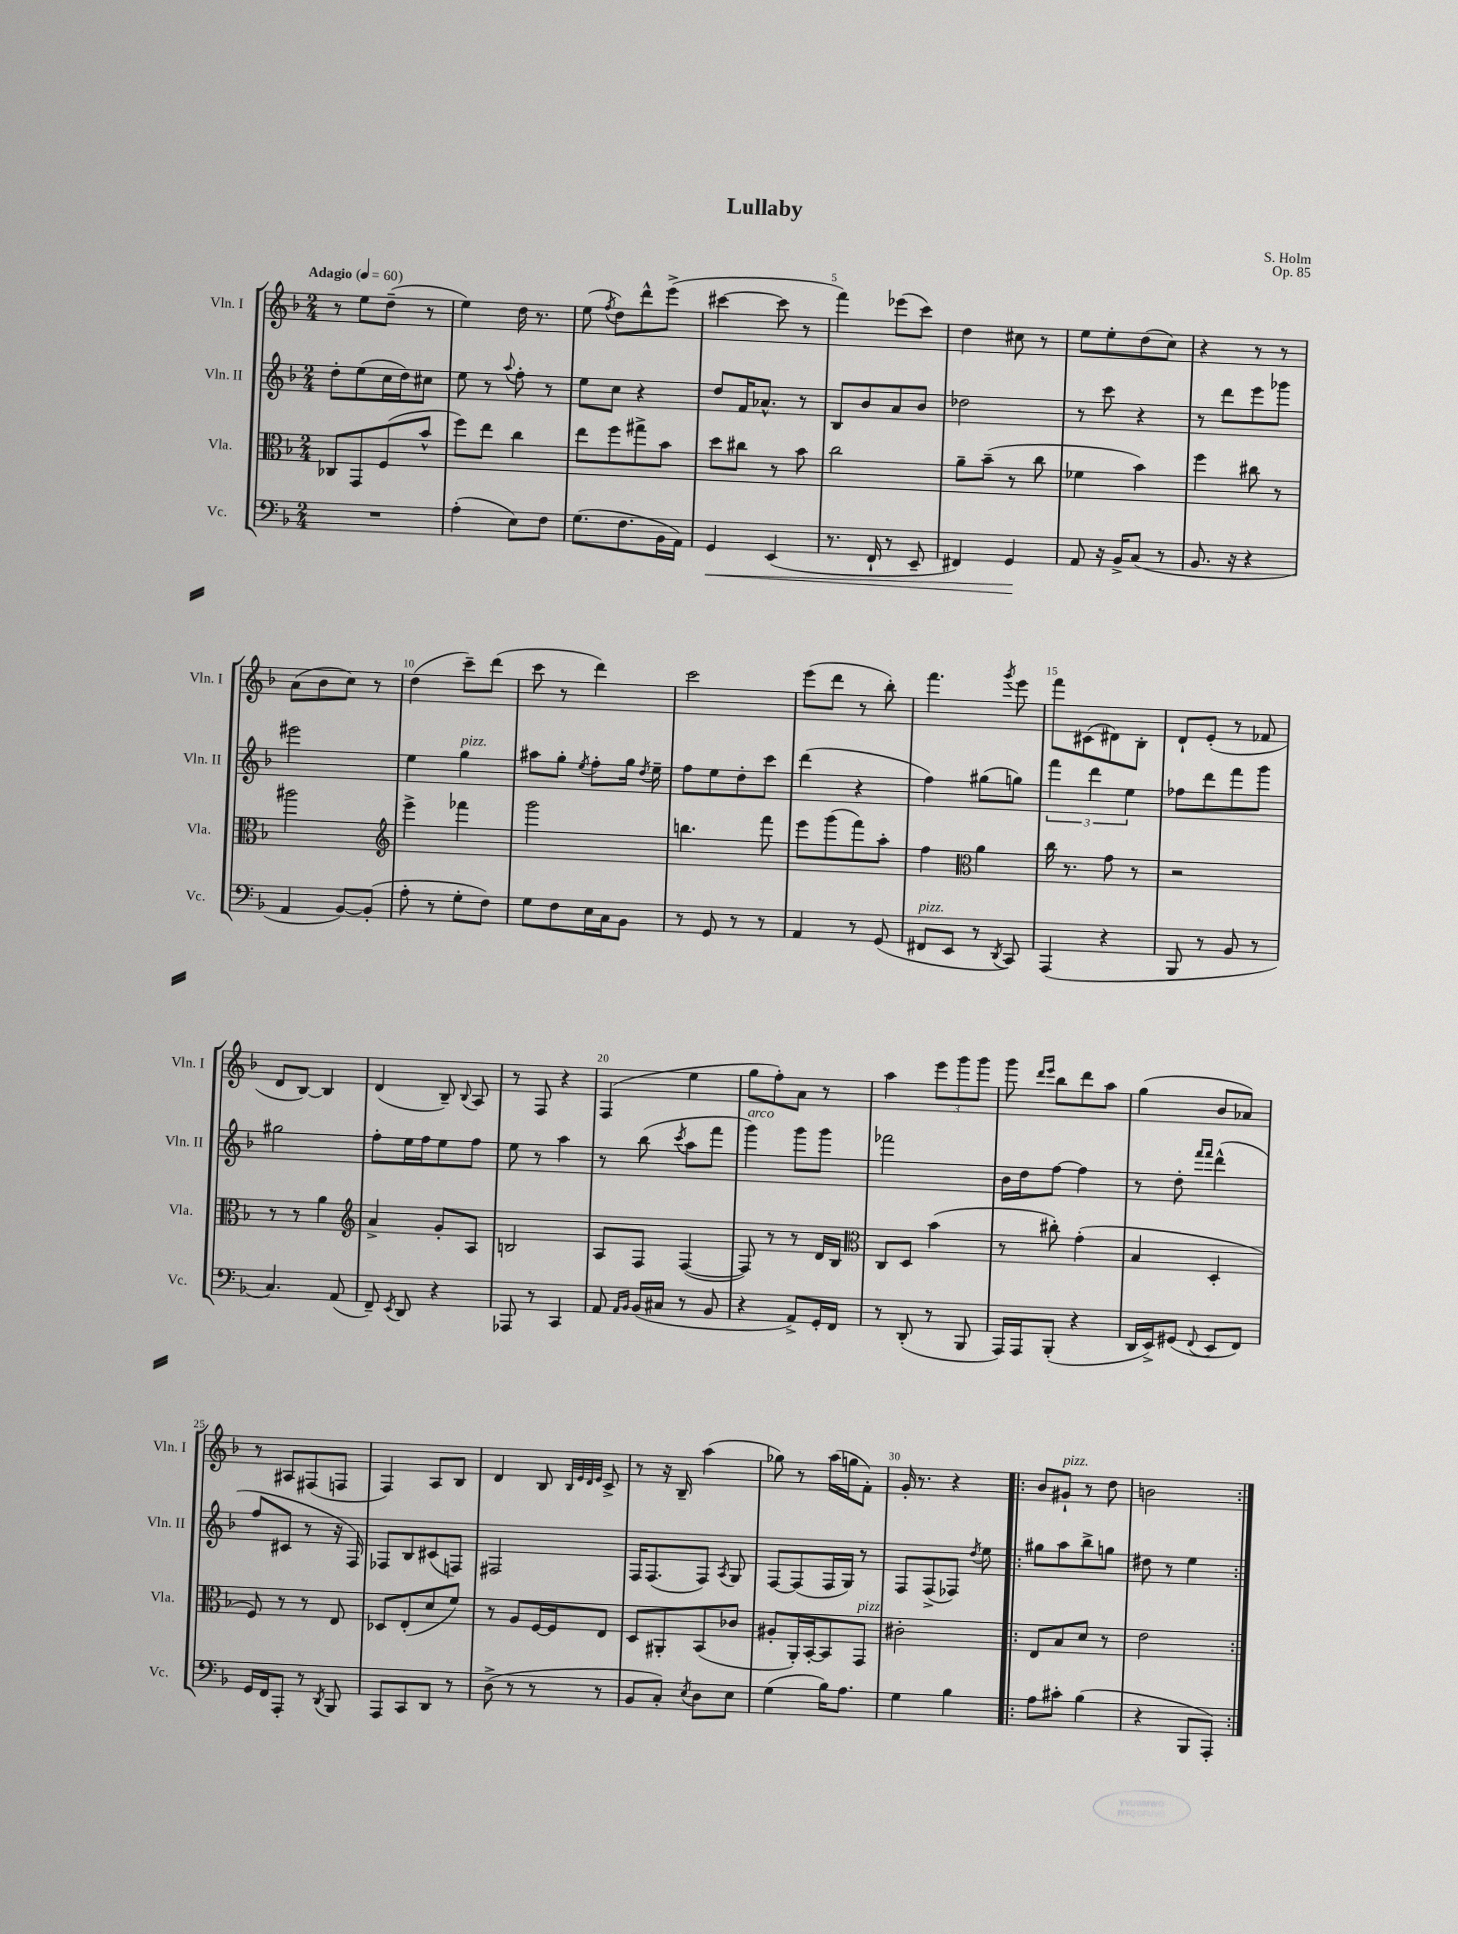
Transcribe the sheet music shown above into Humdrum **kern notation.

**kern	**dynam	**kern	**kern	**kern
*part4	*part4	*part3	*part2	*part1
*staff4	*staff4	*staff3	*staff2	*staff1
*I"Vc.	*	*I"Vla.	*I"Vln. II	*I"Vln. I
*I'Vc.	*	*I'Vla.	*I'Vln. II	*I'Vln. I
*clefF4	*	*clefC3	*clefG2	*clefG2
*k[b-]	*	*k[b-]	*k[b-]	*k[b-]
*M2/4	*	*M2/4	*M2/4	*M2/4
*MM60	*	*MM60	*MM60	*MM60
=1	=1	=1	=1	=1
!	!	!	!	!LO:TX:a:B:t=Adagio
2r	.	8C-X/L	8dd'\L	8r
.	.	8GG/	(8ee\	8ee\L
.	.	(8F/	16cc\L	(8dd~\J
.	.	.	16dd\J)	.
.	.	8b-^^/J	8cc#X\J	8r
=2	=2	=2	=2	=2
(4A'\	.	8ff\L)	8ee\	4ee\)
.	.	8ee\J	8r	.
.	.	.	8qqaa/	.
8E\L)	.	4cc\	8ff'\	16dd\
.	.	.	.	8.r
8F\J	.	.	8r	.
=3	=3	=3	=3	=3
(8.G\L	.	8ee\L	8ee\L	(8ee\
.	.	.	.	8qff/
.	.	8ff\	8cc\J	8dd\L)
8.F\	.	.	.	.
.	.	8gg#X^\	4r	8ddd^^\
16BB-\L	.	8b-\J	.	(8eee^\J
16AA\JJ)	.	.	.	.
=4	=4	=4	=4	=4
!	!LO:HP:b	!	!	!
4GG/	<	8dd\L	8dd/L	[4ccc#X\
.	.	8cc#X\J	16f/K	.
.	.	.	8.a-X^^/J	.
(4EE/	.	8r	.	8ccc#\]
.	.	8b-\	8r	8r
=5	=5	=5	=5	=5
8.r	.	2cc\	8B-/L	4fff\)
.	.	.	8b-/	.
16FF`/	.	.	.	.
8r	.	.	8a/	(8eee-X\L
8EE~/	.	.	8b-/J	8ccc\J)
=6	=6	=6	=6	=6
4FF#X/)	.	8a~\L	2dd-X\	4dd\
.	.	(8b-~\J	.	.
4GG/	.	8r	.	8cc#X\
.	.	8cc\	.	8r
.	[	.	.	.
=7	=7	=7	=7	=7
8AA/	.	4f-X\	8r	8ee\L
16r	.	.	8ccc\	8ee'\
16BB-^/KL	.	.	.	.
(8C/J	.	4b-\)	4r	(8dd\
8r	.	.	.	8cc\J)
=8	=8	=8	=8	=8
8.BB-/	.	4ff\	8r	4r
.	.	.	8ddd\L	.
16r	.	.	.	.
4r	.	8cc#X\	8eee\	8r
.	.	8r	8ggg-X\J	8r
!!LO:LB:g=z
=9	=9	=9	=9	=9
4AA/	.	2aa#X\	2eee#X\	(8a\L
.	.	.	.	8b-\
[8BB-/L)	.	.	.	8cc\J)
(8BB-'/J]	.	.	.	8r
=10	=10	=10	=10	=10
*	*	*clefG2	*	*
8A'\	.	4eee^\	4ee\	(4dd\
8r	.	.	.	.
!	!	!	!LO:TX:a:i:t=pizz.	!
8G'\L	.	4fff-X\	4gg\	8ccc~\L)
8F\J)	.	.	.	(8ddd\J
=11	=11	=11	=11	=11
8G\L	.	2ggg\	8aa#X\L	8ccc\
8F\	.	.	8gg'\J	8r
.	.	.	8qee/	.
16E\L	.	.	8ff'\L	4ddd\)
16C\J	.	.	.	.
8BB-\J	.	.	16gg\Jk	.
.	.	.	8qdd/	.
.	.	.	16ee~\	.
=12	=12	=12	=12	=12
8r	.	4.bbn\	8ff\L	2ccc\
8GG/	.	.	8ee\	.
8r	.	.	8dd'\	.
8r	.	8fff\	8ccc\J	.
=13	=13	=13	=13	=13
4AA/	.	8eee\L	(4ddd\	(8eee\L
.	.	(8ggg\	.	8ddd\J
8r	.	8fff\)	4r	8r
(8GG/	.	8aa'\J	.	8bb-'\)
=14	=14	=14	=14	=14
!LO:TX:a:i:t=pizz.	!	!	!	!
8FF#X/L	.	4ff\	4ff\)	4.fff\
8EE/J	.	.	.	.
*	*	*clefC3	*	*
8r	.	4a\	(8gg#X\L	.
8qDD/	.	.	.	8qggg/
8CC/)	.	.	8ggn\J)	8eee\
=15	=15	=15	=15	=15
(4AAA/	.	16cc\	6fff\	8fff\L
.	.	8.r	.	.
.	.	.	.	(8c#X\
.	.	.	6ddd\	.
4r	.	8g\	.	8d#X\)
.	.	.	6ee\	.
.	.	8r	.	8B-'\J
=16	=16	=16	=16	=16
8BBB-/	.	2r	8ff-X\L	8d`/L
8r	.	.	8ddd\	(8e'/J
8BB-/	.	.	8fff\	8r
8r	.	.	8ggg\J	8f-X/
!!LO:LB:g=z
=17	=17	=17	=17	=17
4.C/)	.	8r	2gg#X\	8d/L
.	.	8r	.	[8B-/J)
.	.	4a\	.	4B-/]
(8AA/	.	.	.	.
=18	=18	=18	=18	=18
*	*	*clefG2	*	*
8FF~/)	.	4a^/	8ff'\L	(4d/
8qEE/	.	.	.	.
8DD/	.	.	16ee\L	.
.	.	.	16ff\J	.
4r	.	8g'/L	8ee\	8B-~/)
.	.	.	.	8qqB-/
.	.	8A/J	8ff\J	8A/
=19	=19	=19	=19	=19
8AAA-X/	.	2Bn/	8ee\	8r
8r	.	.	8r	8F/
4CC/	.	.	4aa\	4r
=20	=20	=20	=20	=20
8AA/	.	8A/L	8r	(4F/
16qqAA/LL	.	.	.	.
16qqBB-/JJ	.	.	.	.
(16BB-/LL	.	8F/J	(8bb-\	.
16C#X/JJ	.	.	.	.
.	.	.	8qccc/	.
8r	.	([4F/	8aa\L	4ee\
8BB-/	.	.	8fff\J	.
=21	=21	=21	=21	=21
!	!	!	!LO:TX:a:i:t=arco	!
4r	.	8F/])	4ggg\)	8gg\L
.	.	8r	.	8ff'\)
8AA^/L)	.	8r	8ggg\L	8a\J
16GG'/L	.	16d/LL	8ggg\J	8r
16FF/JJ	.	16B-/JJ	.	.
=22	=22	=22	=22	=22
*	*	*clefC3	*	*
8r	.	8C/L	2fff-X\	4aa\
(8DD'/	.	8D/J	.	.
8r	.	(4b-\	.	12eee\L
.	.	.	.	12ggg\
8BBB-/	.	.	.	.
.	.	.	.	12ggg\J
=23	=23	=23	=23	=23
16AAA/LL)	.	8r	16b-\LL	8ggg\
16AAA/J	.	.	16dd\J	.
.	.	.	.	16qqddd/LL
.	.	.	.	16qqeee/JJ
(8BBB-'/J	.	8cc#X'\)	[8ff\J	8bb-\L
4r	.	(4g'\	4ff\]	8ddd\
.	.	.	.	8aa\J
=24	=24	=24	=24	=24
16DD/LL	.	4B-/	8r	(4gg\
16EE^/J)	.	.	.	.
(8GG#X/J	.	.	8dd'\	.
.	.	.	16qqfff/LL	.
8qqFF/	.	.	16qqfff/JJ	.
8EE/L	.	4D'/	(4ddd^^\	8b-/L
8FF/J)	.	.	.	8a-X/J)
!!LO:LB:g=z
=25	=25	=25	=25	=25
16GG/LL	.	8F/)	8ff/L	8r
16FF/J	.	.	.	.
8AAA'/J	.	8r	8c#X/J	8A#X/L
8r	.	8r	8r	(8F#X/
8qDD/	.	.	.	.
8BBB-/	.	8E/	16r	8Fn/J
.	.	.	16F/)	.
=26	=26	=26	=26	=26
8AAA/L	.	8D-X/L	8F-X/L	4F/)
8CC/	.	(8E'/	8B-/	.
8DD/J	.	8d/	(8c#X/	8A/L
8r	.	8f/J)	8Fn/J)	8B-/J
=27	=27	=27	=27	=27
(8D^\	.	8r	2F#X/	4d/
8r	.	8A/L	.	.
8r	.	[16F/L	.	8B-/
.	.	16F/J]	.	.
.	.	.	.	32qqB-/LLL
.	.	.	.	32qqe/
.	.	.	.	32qqd/
.	.	.	.	32qqe/JJJ
8r	.	8E/J	.	8c^/
=28	=28	=28	=28	=28
8BB-/L	.	8D/L	16F/KL	8r
.	.	.	(8.F/	.
8C'/J)	.	8AA#X'/	.	16r
.	.	.	.	16B-~/
8qE/	.	.	.	.
8D\L	.	(8BB-/	8F/J)	(4aa\
.	.	.	8qA/	.
8E\J	.	8c-X/J	8G/	.
=29	=29	=29	=29	=29
(4G\	.	8A#X'/L	[8F/L	8gg-X\)
.	.	16AA'/L)	(8F/]	8r
.	.	[16BB-'/J	.	.
16B-\KL)	.	8BB-/]	16F/L	(16aa\LL
8.A\J	.	.	16G/JJ)	16ggn\J
!	!	!LO:TX:a:i:t=pizz.	!	!
.	.	8GG/J	8r	8f'\J)
=30	=30	=30	=30	=30
4G\	.	2c#X'\	8F/L	16g'/
.	.	.	.	8.r
.	.	.	(8F^/	.
4B-\	.	.	8F-X/J)	4r
.	.	.	8qdd/	.
.	.	.	8ee\	.
=31!|:	=31!|:	=31!|:	=31!|:	=31!|:
8A\L	.	8E/L	8gg#X\L	8b-/L
!	!	!	!	!LO:TX:a:i:t=pizz.
8c#X'\J	.	8B-/	8aa\	8g#X`/J
(4B-\	.	8d/J	8bb-^\	8r
.	.	8r	8ggn\J	8dd\
=32	=32	=32	=32	=32
4r	.	2e\	8dd#X\	2bn\
.	.	.	8r	.
8BBB-/L	.	.	4ee\	.
8AAA'/J)	.	.	.	.
=:|!	=:|!	=:|!	=:|!	=:|!
*-	*-	*-	*-	*-
